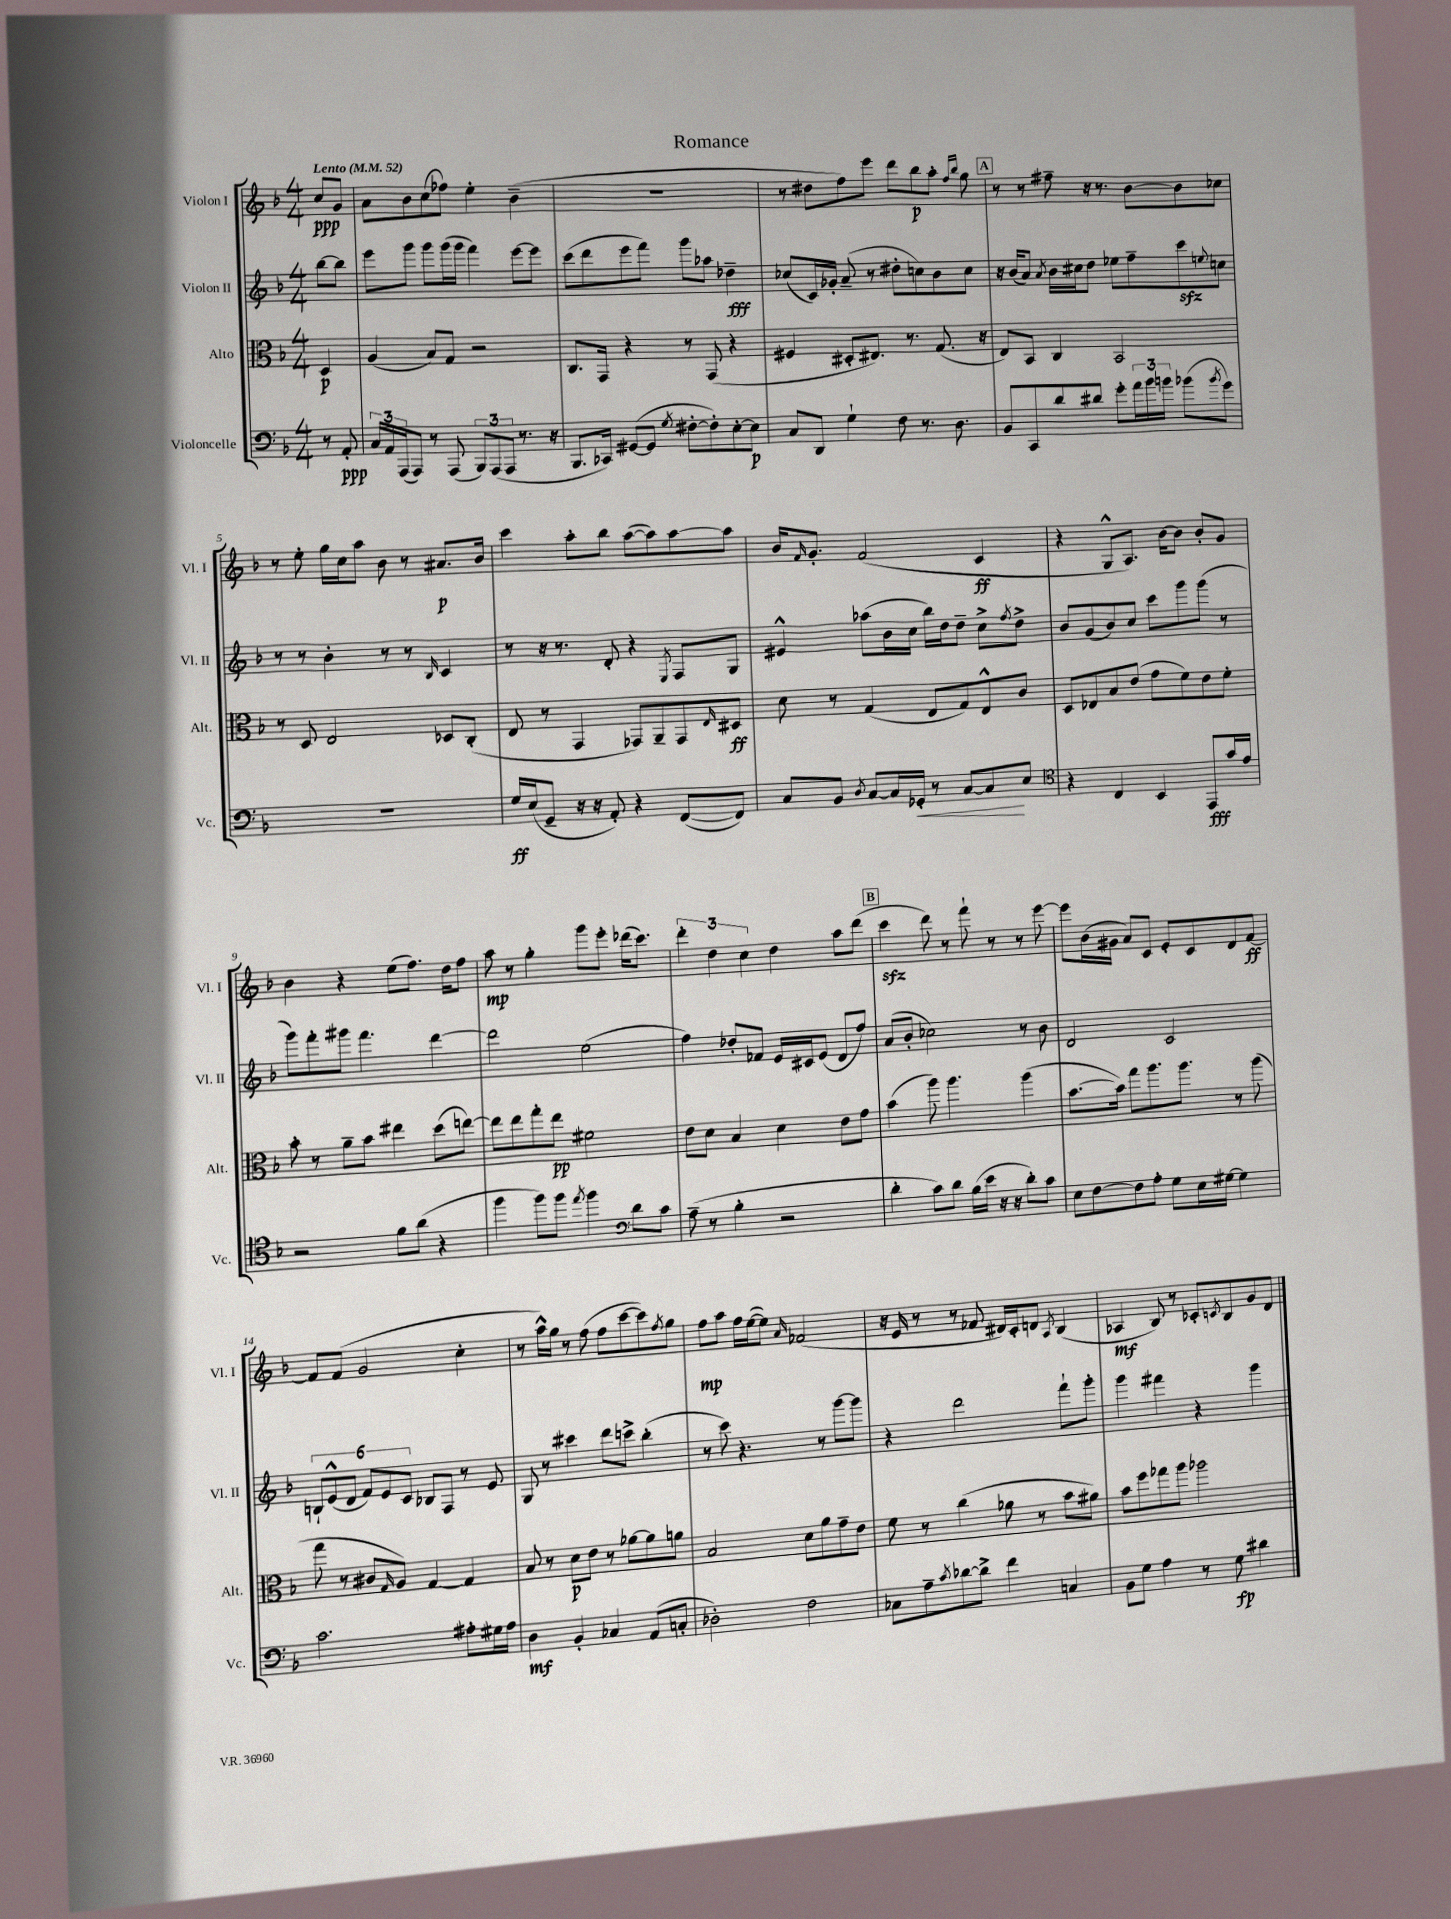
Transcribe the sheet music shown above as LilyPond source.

\header { title = "Romance" }
<<
\new StaffGroup <<
\new Staff = "s0" \with { instrumentName = "Violon I" shortInstrumentName = "Vl. I" } {
    \clef treble \key f \major \numericTimeSignature \time 4/4 \partial 4 \tempo "Lento" 4 = 52
    c''8\ppp g'8 |
    a'8 bes'8 c''8( fes''8) e''4-. bes'4--( |
    R1 |
    r8 dis''8 f''8) e'''8 d'''8 bes''8\p a''8-. \grace { f''16 bes''16 } g''8 |
    \mark \markup { \box "A" } r8 r8 fis''8-- r16 r8. bes'8~ bes'8 ces''8 |
    r8 e''8-. g''16 c''16 a''8 bes'8 r8 ais'8.\p bes'16 |
    c'''4 a''8-. bes''8 a''8~( a''8) a''8~ a''8 |
    bes'16 \grace { f'16 } g'8.-. f'2( c'4\ff |
    r4 g8-^ a8.) bes'16~ bes'8 bes'8-. g'8 |
    bes'4 r4 e''8( f''8.) d''16 f''8 |
    a''8\mp r8 g''4-. g'''8 e'''8-. des'''16( c'''8.) |
    \tuplet 3/2 { d'''4-. d''4 c''4 } d''4 a''8 d'''8( |
    \mark \markup { \box "B" } c'''4\sfz d'''8) r8 f'''8-! r8 r8 e'''8~ |
    e'''8 bes'16( gis'16 a'8) c'8 e'8-. c'8 d'8 f'8~\ff |
    f'8 f'8( g'2 c''4-. |
    r8 a''16-^) g''16 r8 f''8( f''8 c'''8~ c'''8) \acciaccatura { f''8 } g''8 |
    f''8\mp a''8 f''16 e''16~( e''8) \grace { a'16 } fes'2( |
    r16 e'16 r8 r8 fes'8 dis'16) c'16-. d'8 \acciaccatura { a8 } bes4( |
    aes4\mf bes8) r8 ces'8-. \acciaccatura { c'8 } bes8 g'8 d'8 \bar "|." |
}
\new Staff = "s1" \with { instrumentName = "Violon II" shortInstrumentName = "Vl. II" } {
    \clef treble \key f \major \numericTimeSignature \time 4/4 \partial 4
    bes''8~ bes''8 |
    e'''8 g'''8 g'''8 g'''16( g'''16 f'''4) e'''8~ e'''8 |
    c'''8( d'''8 e'''8 f'''8) g'''8 aes''8 des''4--\fff |
    ces''8( c'16) ges'16-. a'8--( r8 dis''8-. c''8) bes'8 c''8 |
    \mark \markup { \box "A" } r16 bes'16( a'8) \acciaccatura { a'8 } bes'16 cis''16 d''8 ees''8 f''8-- c'''8\sfz \appoggiatura { e''8 } c''8 |
    r8 r8 bes'4-. r8 r8 \grace { bes16 } c'4 |
    r8 r16 r8. d'8-. r4 \acciaccatura { e8 } f8 g8 |
    eis'4-^ aes''8( bes'16 c''16 bes''16) d''16 d''8-- c''8-> \acciaccatura { f''8 } d''8-> |
    bes'8 g'8( bes'8) c''8 c'''8 g'''8 g'''8( r8 |
    g'''8) f'''8-. gis'''8 f'''4. d'''4~ |
    d'''2 e''2( |
    f''4) des''8-. fes'8 e'16 cis'16 e'8( d'8 f''8) |
    \mark \markup { \box "B" } a'8( bes'8-. ces''2) r8 bes'8 |
    d'2 c'2 |
    \tuplet 6/4 { b8-! e'8-^( d'8 f'8) e'8 c'8 } bes8 f8 r8 e'8 |
    g8 r8 cis'''4 d'''8 c'''8-> bes''4-.( |
    r8 c'''8) r4. r8 g'''8~ g'''8 |
    r4 d'''2 f'''8-! g'''8-. |
    g'''4 fis'''4 r4 g'''4 \bar "|." |
}
\new Staff = "s2" \with { instrumentName = "Alto" shortInstrumentName = "Alt." } {
    \clef alto \key f \major \numericTimeSignature \time 4/4 \partial 4
    d4\p |
    a4( bes8) g8 r2 |
    c8. g,16 r4 r8 g,8( r4 |
    fis4 dis8-. eis8.) r8. g8.( r16 |
    \mark \markup { \box "A" } e8) bes,8 c4 bes,2 |
    r8 d8 e2 des8 c8-.( |
    e8 r8 g,4 ges,8) a,8-- ges,8 \grace { e16 } dis8\ff |
    d'8 r8 g4( e8 g8) e8-^ c'8 |
    d8 ees8 bes8 e'8( g'8 f'8) e'8 f'8-. |
    bes'8-. r8 a'8-- bes'8 eis''4 d''8( e''8~) |
    e''8 e''8 g''8-. e''8\pp fis'2 |
    e'8 d'8 bes4 d'4 e'8 g'8 |
    \mark \markup { \box "B" } bes'4( a''8) a''4. a''4( |
    bes'8.~ bes'16) g''8 a''8. a''8. r8 a''8( |
    g''8 r8 cis'8 \grace { g16 } a8) g4~ g4 |
    bes8 r8 d'8\p e'8 r8 aes'8~ aes'8 a'8 |
    bes2 d'8 a'8 g'8-- e'8 |
    f'8 r8 c''4( aes'8 r8 bes'8 ais'8) |
    bes'8 f''8 ges''8 a''8 aes''2 \bar "|." |
}
\new Staff = "s3" \with { instrumentName = "Violoncelle" shortInstrumentName = "Vc." } {
    \clef bass \key f \major \numericTimeSignature \time 4/4 \partial 4
    r8 a,8-.\ppp |
    \tuplet 3/2 { c16 a,16 a,,16( } a,,8) r8 a,,8( \tuplet 3/2 { bes,,8) a,,8( a,,8 } r8. r16 |
    bes,,8. ces,16) gis,8~( gis,8 \acciaccatura { g8 } fis8~-. fis8-.) e8~-. e8\p |
    c8 d,8 g4-! f8 r8. d8. |
    \mark \markup { \box "A" } bes,8 c,8 d'8 dis'8 g'8-. \tuplet 3/2 { a'16 bes'16 b'16 } bes'8( \acciaccatura { bes'8 } g'8) |
    R1 |
    g16\ff e16( g,8-- r16 r16 a,8-.) r4 f,8~( f,8) |
    c8 bes,8 \acciaccatura { d8 } c8~ c16 ges,16-.\< r8 c8~ c8\! e8 |
    \clef tenor r4 c4 bes,4 e,8\fff g'16 e'16 |
    r2 f'8 a'8( r4 |
    f''4 f''8) f''8 \acciaccatura { e''8 } f''4 \clef bass d'8 c'8 |
    a8--( r8 bes4-. r2 |
    \mark \markup { \box "B" } d'4-. c'8) d'8 bes16( e'16 r16 r16 d'8-.) c'8 |
    e8 f8~ f8 a8-. g8 e16 gis16~ gis4 |
    c'2. ais8-. gis16 ais16 |
    d4\mf bes,4-. ces4 a,8( c8-. |
    des2-.) f2 |
    ces8 a8-- \acciaccatura { c'8 } des'8~ des'8-> f'4 c4 |
    bes,8 g8 a4 r8 g8\fp dis'4 \bar "|." |
}
>>
>>
